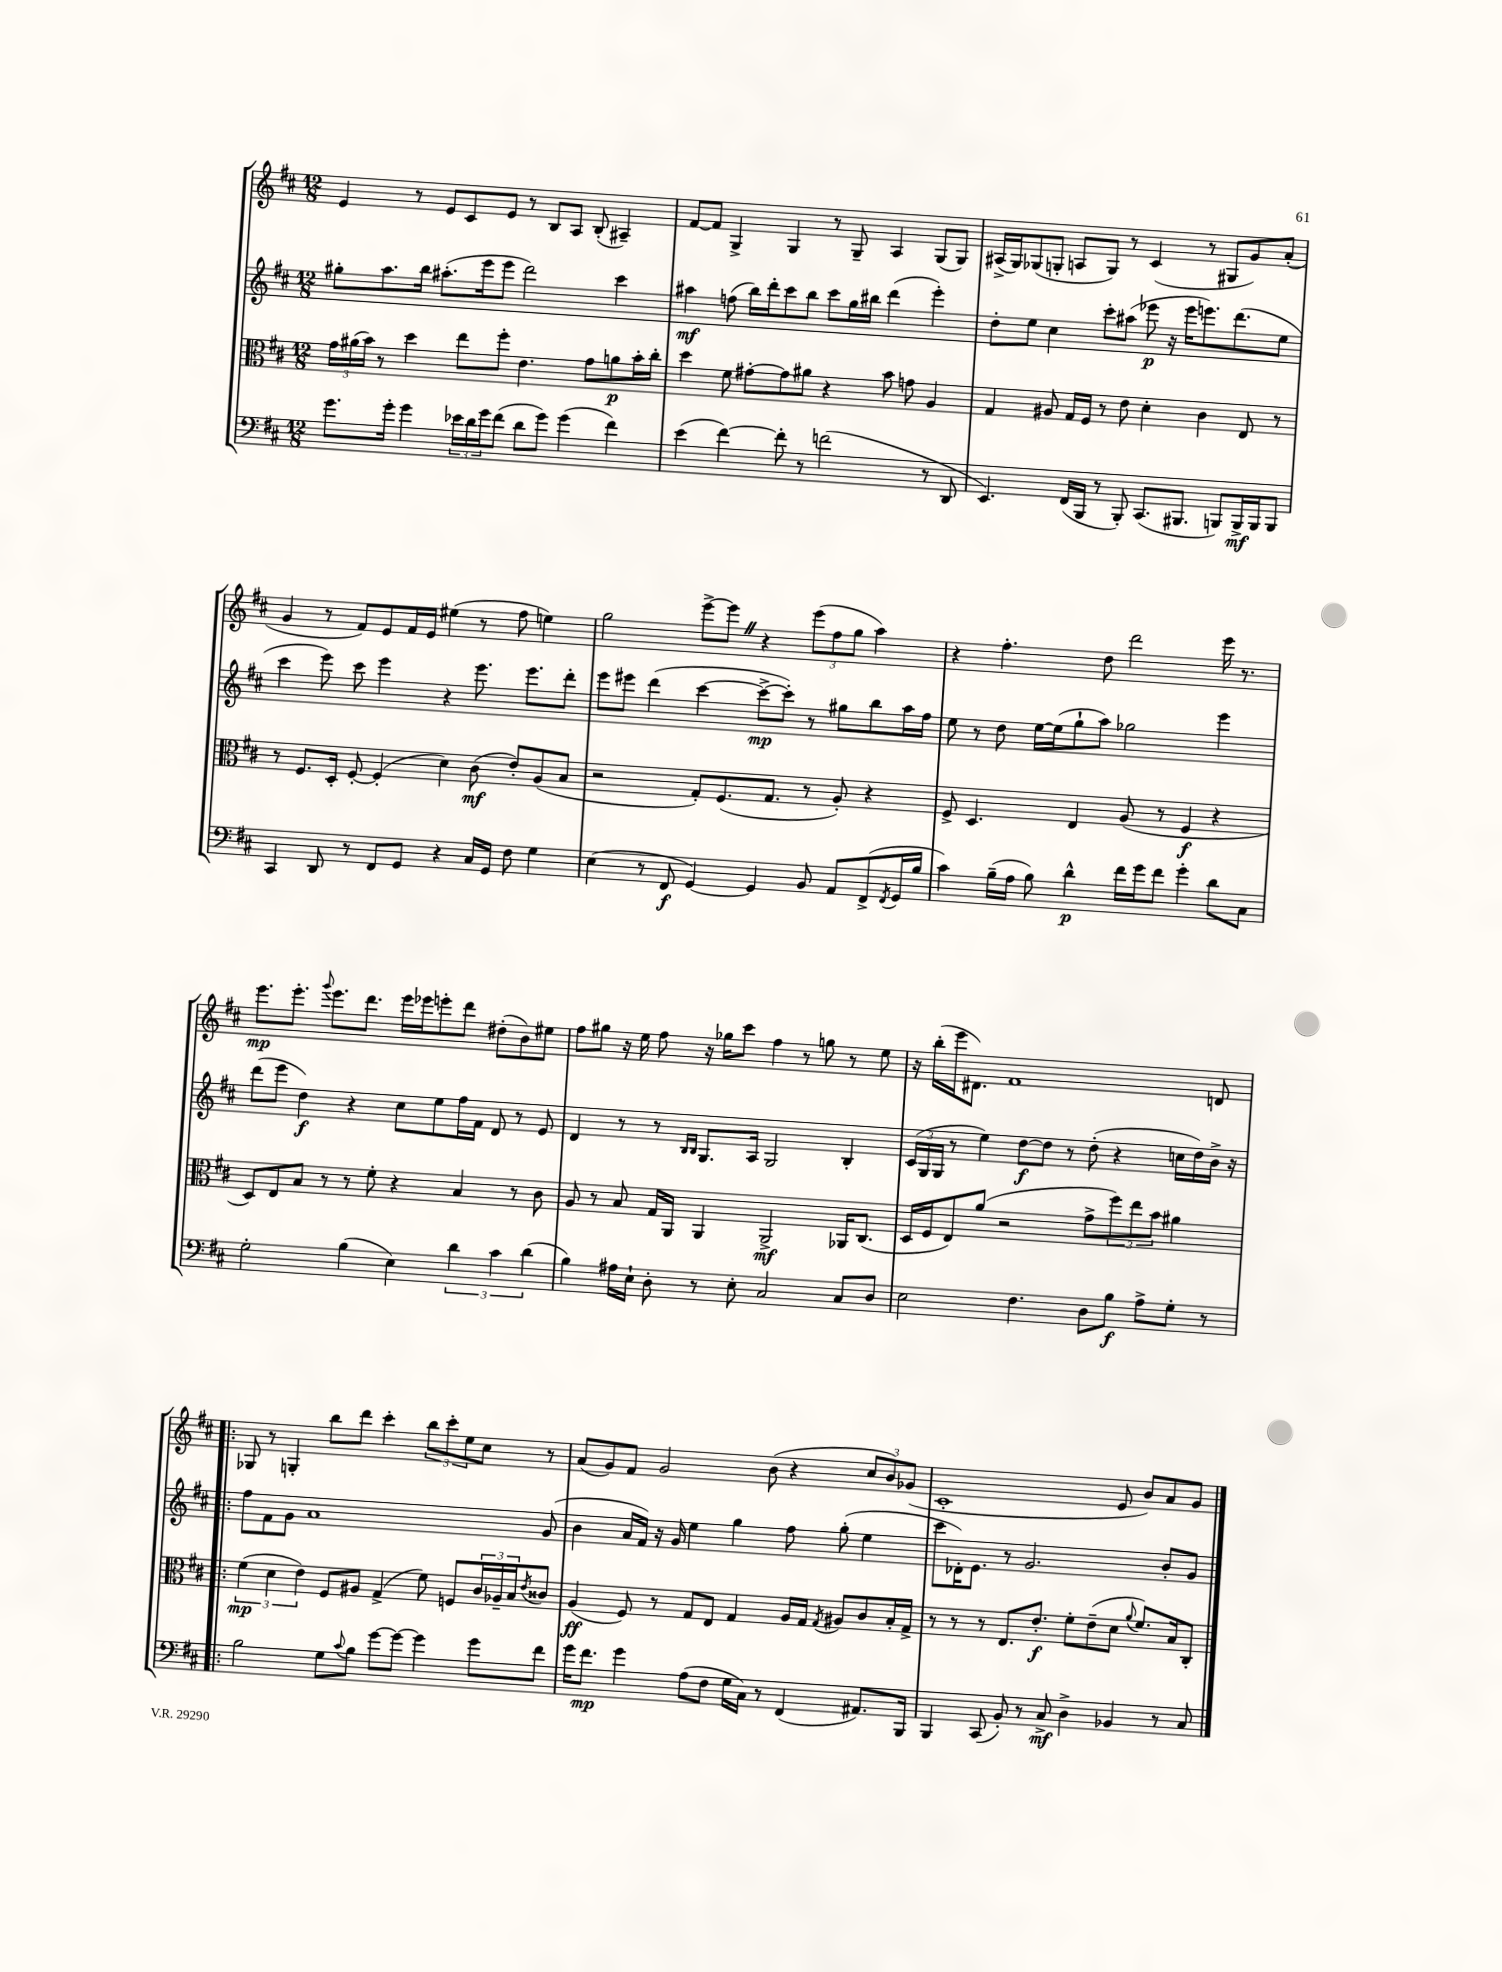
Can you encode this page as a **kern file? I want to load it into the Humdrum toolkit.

**kern	**kern	**kern	**kern
*staff4	*staff3	*staff2	*staff1
*clefF4	*clefC3	*clefG2	*clefG2
*k[f#c#]	*k[f#c#]	*k[f#c#]	*k[f#c#]
*M12/8	*M12/8	*M12/8	*M12/8
8.g\L	24g\LL	8gg#'\L	4e/
.	(24a#\	.	.
.	24b\JJ)	.	.
.	8r	8.aa\	.
16g'\Jk	.	.	.
4g\	4dd\	.	8r
.	.	16bb\Jk	.
.	.	(8.aa#'\L	8e/L
24e-\LL	8ee\L	.	8c#/
24d\	.	.	.
.	.	16eee\k	.
24g\J	.	.	.
(8f#\J	8ff#'\J	8eee\J	8e/J
8d\L	4.e\	2ddd\)	8r
8g\J)	.	.	8B/L
(4g\	.	.	8A/J
.	8g\L	.	(8B'/
4f#\)	8a\	4ccc#\	4A#~/)
.	16b'\L	.	.
.	16cc#'\JJ	.	.
=	=	=	=
(4e\	4dd\	4aa#\	[8f#/L
.	.	.	8f#/]J
[4f#\)	8f#\	(8ff\	4G^/
.	[8g#'\L	16bb\LL)	.
.	.	16ddd'\J	.
8f#'\]	8g#\]	8ccc#\	4G/
8r	8a#\J	8bb\J	.
(2f\	4r	8ccc#\L	8r
.	.	16gg\L	8G~/
.	.	16bb#\JJ	.
.	8b\	(4ddd\	4A/
.	8g\	.	.
8r	4A/	4eee'\)	(8G/L
8DD/	.	.	8G/J)
=	=	=	=
4.EE/)	4G/	8dd'\L	(16A#^/LL
.	.	.	16G/J)
.	.	8ee\J	(8G-/
.	8A#/	4cc#\	8G'/J
(16FF#/LL	16G/LL	.	8A/L
16BBB/JJ	16F#/JJ	.	.
8r	8r	8ccc#'\L	8G/J)
8BBB'/)	8e\	(8aa#\J	8r
(8.CC#/L	4d'\	8eee-\	(4c#/
.	.	16r	.
8.BBB#/J	.	16eee-\LK	.
.	4c#\	8.eee\)	8r
8BBB/L)	.	.	8G#/L
.	.	(8.ddd\	.
16BBB^/L	8E/	.	8g/)
16BBB/J	.	.	.
8BBB/J	8r	8ee\J	(8a'/J
=	=	=	=
4CC#/	8r	4ccc#\	4g/
.	8.F#/L	.	.
8DD/	.	8eee\)	8r
.	16D'/Jk	.	.
8r	[8F#'/	8ccc#\	8f#/L)
8FF#/L	(4F#'/]	4eee\	8e/
8GG/J	.	.	16f#/L
.	.	.	16e/JJ
4r	4d\)	4r	(4ee#\
16C#/LL	(8c#\	8.eee\	8r
16GG/JJ	.	.	.
8F#\	8e'/L)	.	8ff#\
.	.	8.eee\L	.
4G\	(8A/	.	4ee\)
.	8B/J	8ddd'\J	.
=	=	=	=
(4E\	2r	8eee\L	2gg\
.	.	8eee#\J	.
8r	.	(4ddd\	.
8FF#/	.	.	.
[4GG/)	8G'/L)	[4ccc#\	[8eee^\L
.	(8.F#/	.	8eee\]J
4GG/]	.	8ccc#^\_L	4r
.	8.G/J	.	.
.	.	8ccc#'\]J)	.
8BB/	8r	8r	(12eee\L
.	.	.	12ff#\
8AA/L	8A'/)	8gg#\L	.
.	.	.	12gg\J
(8FF#^/	4r	8bb\	4aa\)
8qFF#/	.	.	.
16GG/L	.	16aa\L	.
16B/JJ	.	16ff#\JJ	.
=	=	=	=
4c#\)	8F#^/	8ee\	4r
.	4.D/	8r	.
(16B~\LL	.	8dd\	4.ff#'\
16A\JJ	.	.	.
8B\)	.	[16ee\LL	.
.	.	(16ee\]J	.
4d^^\	4E/	8gg`\	.
.	.	8aa\J)	8dd\
16f#\LL	(8A/	2gg-\	2ddd\
16g\J	.	.	.
8f#\J	8r	.	.
4g'\	4F#/	.	.
8d\L	4r	4eee\	16eee\
.	.	.	8.r
8C#\J	.	.	.
=	=	=	=
2G'\	8D/L)	(8ddd\L	8.eee\L
.	8E/	8eee\J	.
.	.	.	8.eee'\J
.	8B/J	4dd\)	.
.	.	.	8qqggg/
.	8r	.	8.eee\L
(4B\	8r	4r	.
.	.	.	8.ddd\J
.	8f#'\	.	.
4E\)	4r	8cc#\L	16eee\LL
.	.	.	16eee-\J
.	.	8ee\	8eee'\
6d\	4B/	16ff#\L	8ddd\J
.	.	16f#\JJ	.
.	.	8d/	(8dd#'\L
6c#\	.	.	.
.	8r	8r	8b\)
(6d\	.	.	.
.	8c#\	8e/	8ee#\J
=	=	=	=
4B\)	8A/	4d/	8ff#\L
.	8r	.	8gg#\J
16A#\LL	8B/	8r	16r
16E`\JJ	.	.	16ee\
8D'\	16G/LL	8r	8ff#\
.	16AA/JJ	.	.
.	.	16qqB/LL	.
.	.	16qqB/JJ	.
8r	4AA/	8.G/L	16r
.	.	.	16gg-\LK
8E'\	.	.	8ccc#\J
.	.	16A/Jk	.
2C#/	2AA^/	2G/	4ff#\
.	.	.	8r
.	.	.	8gg\
8C#/L	16AA-/LK	4B'/	8r
.	(8.C#/J	.	.
8D/J	.	.	8ee\
=	=	=	=
2E\	16D/LL	(24c#/LL	16r
.	.	24G/	.
.	16F#/J	.	(16bb'\LL
.	.	24G/JJ	.
.	8E/)	8r	16eee\J
.	.	.	8.d#\J)
.	(8a/J	4ee\)	.
.	2r	.	1f#
4.F#\	.	[8dd\L	.
.	.	8dd\]J	.
.	.	8r	.
8D\L	8g^\L	(8dd'\	.
8B\J	12ff#\)	4r	.
.	12ee\	.	.
8A^\L	.	.	.
.	12b\J	.	.
8G'\J	4a#\	16cc\LL	.
.	.	16dd\)	.
8r	.	16b^\JJ	8d/
.	.	16r	.
=!|:	=!|:	=!|:	=!|:
2B\	(6f#\	8ff#\L	8G-/
.	.	8f#\	8r
.	6d\	.	.
.	.	8g\J	4G'/
.	6e\)	.	.
.	.	1a	.
8G\L	8F#/L	.	8bb\L
8qqc#/	.	.	.
8B\J	8A#/J	.	8ddd\J
[8g\L	(4G^/	.	4ccc#'\
8g\_J	.	.	.
4g\]	8f#\)	.	12bb\L
.	.	.	12ccc#'\
.	8F/L	.	.
.	.	.	12ee\
8g\L	24c#/L	.	8cc#\J
.	24A-~/	.	.
.	24B/J	.	.
.	8qe/	.	.
8f#\J	8c##/J	(8g/	8r
=	=	=	=
16g\LK	(4A/	4b\	(8a/L
8.f#\J	.	.	.
.	.	.	8g/)
4g\	8F#/)	16a/LL	8f#/J
.	.	16f#/JJ)	.
.	8r	16r	2g/
.	.	16g/	.
(8A\L	8G/L	4ee\	.
8F#\J	8E/J	.	.
16G\LL	4G/	4gg\	.
16C#\JJ)	.	.	.
8r	.	.	(8b\
(4FF#/	16A/LL	8ff#\	4r
.	16G/JJ	.	.
.	8qG/	.	.
.	8A#/L	(8gg'\	.
8.AA#/L)	8c#/	4ee\	12cc#/L
.	.	.	12b/)
.	16B'/L	.	.
.	.	.	(12g-/J
16BBB/Jk	16G^/JJ	.	.
=	=	=	=
4BBB/	8r	8ccc#\L	1c#'
.	8r	16d-'\K)	.
.	.	8.e\J	.
(8CC#/	8r	.	.
8BB'/)	8.E/L	8r	.
8r	.	2.g/	.
.	8.e'/J	.	.
8C#^/	.	.	.
4D^\	8f#'\L	.	.
.	(8e~\	.	.
4BB-/	8d\J	.	8e/
.	8qqa/	.	.
.	8.f#/L)	.	8b/L)
8r	.	8b'/L	8a/
.	16B/k	.	.
8C#/	8C#'/J	8g/J	8g/J
==	==	==	==
*-	*-	*-	*-
